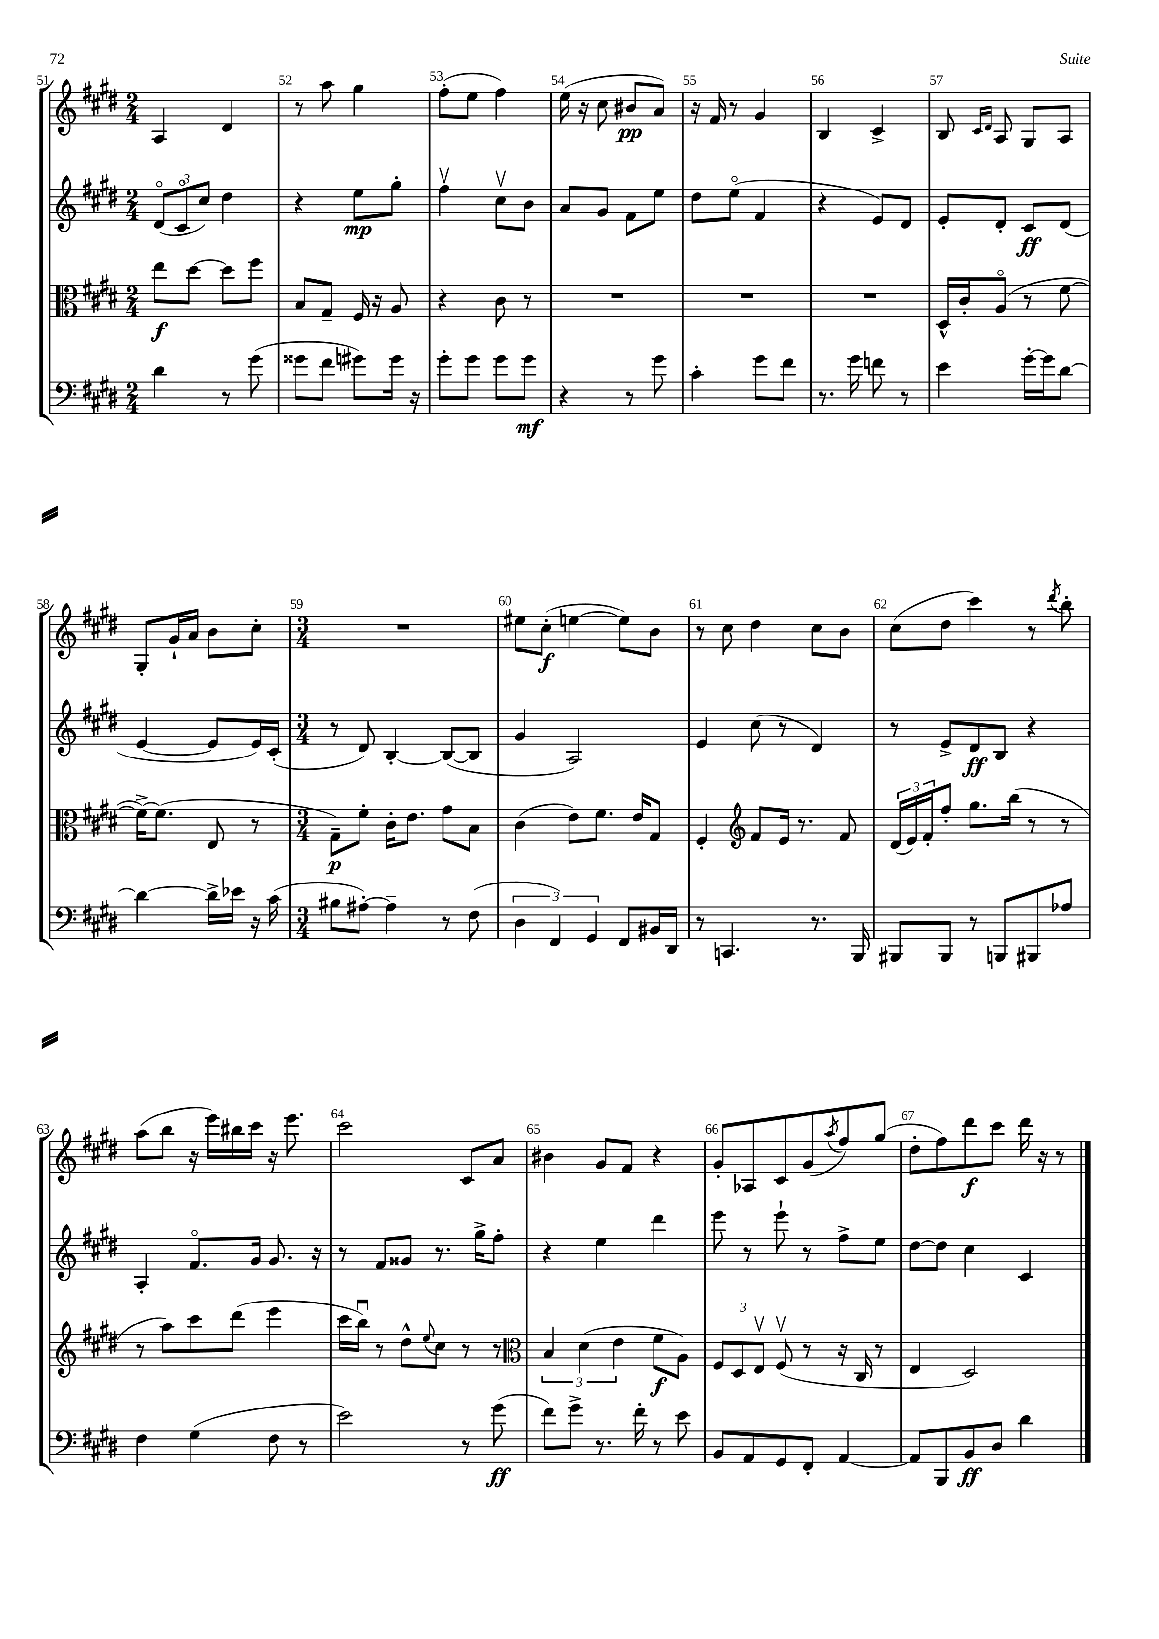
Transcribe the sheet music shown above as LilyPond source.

<<
\new StaffGroup <<
\new Staff = "s0" {
    \clef treble \key e \major \numericTimeSignature \time 2/4
    a4 dis'4 |
    r8 a''8 gis''4 |
    fis''8-.( e''8 fis''4) |
    e''16( r16 cis''8 bis'8\pp a'8) |
    r16 fis'16 r8 gis'4 |
    b4 cis'4-> |
    b8 \grace { cis'16 dis'16 } a8 gis8 a8 |
    gis8-. gis'16-! a'16 b'8 cis''8-. |
    \numericTimeSignature \time 3/4 R2. |
    eis''8 cis''8-.\f( e''4~ e''8) b'8 |
    r8 cis''8 dis''4 cis''8 b'8 |
    cis''8( dis''8 cis'''4) r8 \acciaccatura { dis'''8 } b''8-. |
    a''8( b''8 r16 e'''16) bis''16 cis'''16 r16 e'''8. |
    cis'''2 cis'8 a'8 |
    bis'4 gis'8 fis'8 r4 |
    gis'8-. aes8 cis'8 gis'8( \acciaccatura { a''8 } fis''8) gis''8( |
    dis''8-. fis''8) dis'''8\f cis'''8 dis'''16 r16 r8 \bar "|." |
}
\new Staff = "s1" {
    \clef treble \key e \major \numericTimeSignature \time 2/4
    \tuplet 3/2 { dis'8\flageolet( cis'8\flageolet cis''8) } dis''4 |
    r4 e''8\mp gis''8-. |
    fis''4\upbow cis''8\upbow b'8 |
    a'8 gis'8 fis'8 e''8 |
    dis''8 e''8\flageolet( fis'4 |
    r4 e'8) dis'8 |
    e'8-. dis'8-. cis'8\ff dis'8( |
    e'4~ e'8 e'16) cis'16-.( |
    \numericTimeSignature \time 3/4 r8 dis'8) b4~-. b8~( b8 |
    gis'4 a2) |
    e'4 cis''8( r8 dis'4) |
    r8 e'8-> dis'8\ff b8 r4 |
    a4-. fis'8.\flageolet gis'16 gis'8. r16 |
    r8 fis'8 gisis'8 r8. gis''16-> fis''8-. |
    r4 e''4 dis'''4 |
    e'''8 r8 e'''8-! r8 fis''8-> e''8 |
    dis''8~ dis''8 cis''4 cis'4 \bar "|." |
}
\new Staff = "s2" {
    \clef alto \key e \major \numericTimeSignature \time 2/4
    e''8\f dis''8~ dis''8 fis''8 |
    b8 gis8-- fis16 r16 a8 |
    r4 cis'8 r8 |
    R2 |
    R2 |
    R2 |
    dis16-^ cis'16-. a8\flageolet( r8 fis'8~ |
    fis'16~->) fis'8.( e8 r8 |
    \numericTimeSignature \time 3/4 gis8--\p) fis'8-. cis'16-. e'8. gis'8 b8 |
    cis'4( e'8) fis'8. e'16 gis8 |
    fis4-. \clef treble fis'8 e'16 r8. fis'8 |
    \tuplet 3/2 { dis'16( e'16) fis'16-. } fis''8-. gis''8. b''16( r8 r8 |
    r8 a''8) cis'''8 dis'''8( e'''4 |
    cis'''16 b''16\downbow) r8 dis''8-^ \appoggiatura { e''8 } cis''8 r8 r8 |
    \clef alto \tuplet 3/2 { b4 dis'4( e'4 } fis'8\f a8) |
    \tuplet 3/2 { fis8 dis8 e8\upbow } fis8\upbow( r8 r16 cis16 r8 |
    e4 dis2) \bar "|." |
}
\new Staff = "s3" {
    \clef bass \key e \major \numericTimeSignature \time 2/4
    dis'4 r8 gis'8( |
    gisis'8 fis'8 gis'8) gis'16 r16 |
    gis'8-. gis'8 gis'8 gis'8\mf |
    r4 r8 gis'8 |
    cis'4-. gis'8 fis'8 |
    r8. gis'16 f'8 r8 |
    e'4 gis'16~-. gis'16 dis'8~ |
    dis'4~ dis'16-> ees'16 r16 cis'16( |
    \numericTimeSignature \time 3/4 bis8 ais8~-.) ais4-- r8 fis8( |
    \tuplet 3/2 { dis4 fis,4) gis,4 } fis,8 bis,16 dis,16 |
    r8 c,4. r8. b,,16 |
    bis,,8 bis,,8 r8 b,,8 bis,,8 aes8 |
    fis4 gis4( fis8 r8 |
    e'2) r8 gis'8\ff( |
    fis'8) gis'8-> r8. fis'16-. r8 e'8 |
    b,8 a,8 gis,8 fis,8-. a,4~ |
    a,8 b,,8 b,8\ff dis8 dis'4 \bar "|." |
}
>>
>>
\layout { \context { \Score currentBarNumber = #51 \override BarNumber.break-visibility = ##(#f #t #t) barNumberVisibility = #all-bar-numbers-visible } }
